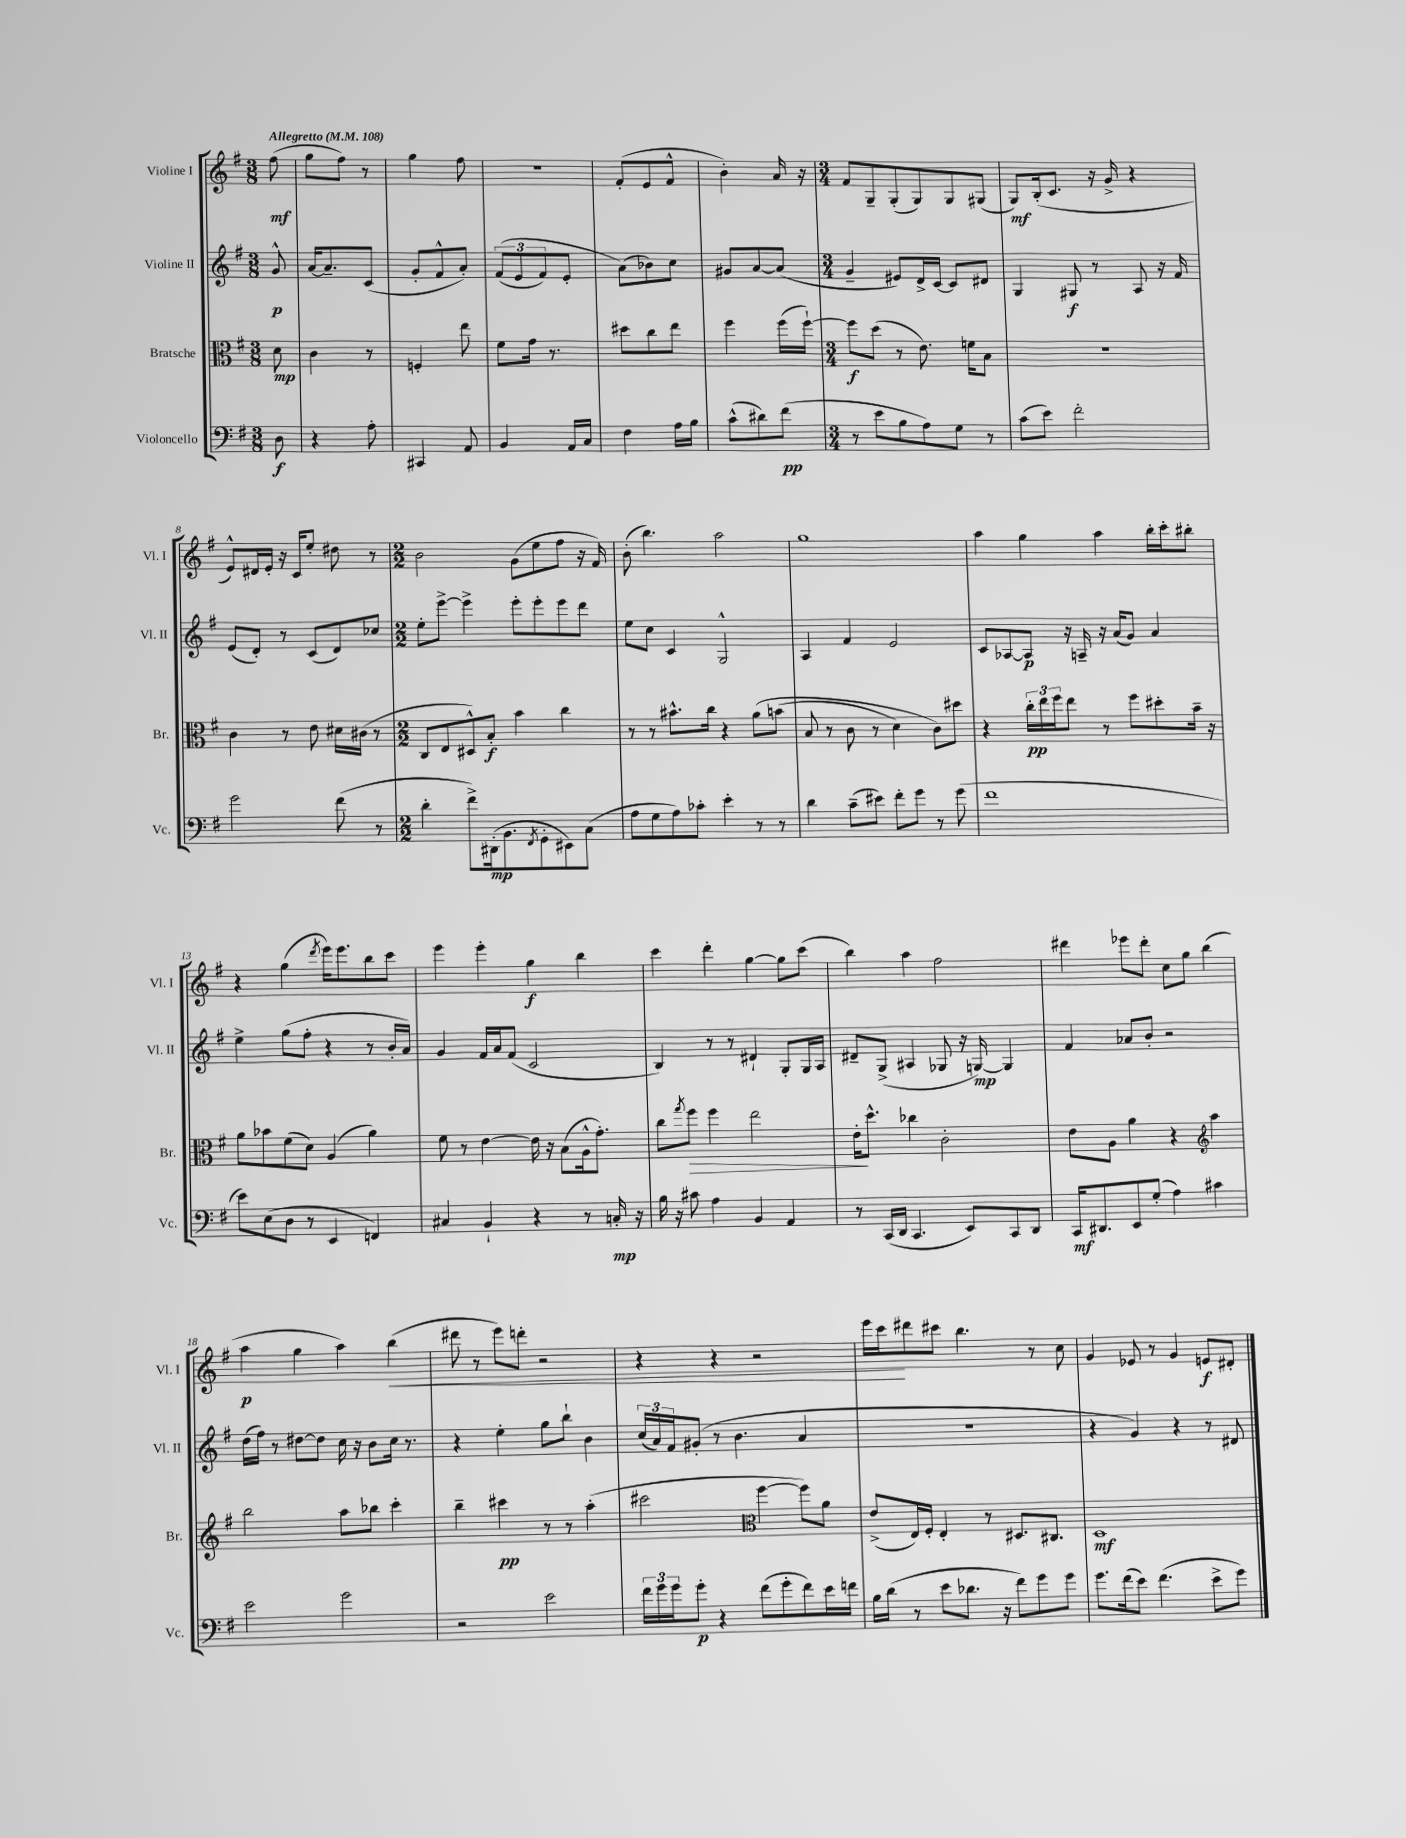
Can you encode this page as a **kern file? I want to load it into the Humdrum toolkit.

**kern	**kern	**kern	**kern
*staff4	*staff3	*staff2	*staff1
*clefF4	*clefC3	*clefG2	*clefG2
*k[f#]	*k[f#]	*k[f#]	*k[f#]
*M3/8	*M3/8	*M3/8	*M3/8
*MM108	*MM108	*MM108	*MM108
8D\	8d\	8g^^/	(8ff#\
=	=	=	=
4r	4c\	[16a/LK	8gg\L
.	.	8.a~/]	.
.	.	.	8ff#\J)
8A'\	8r	(8c/J	8r
=	=	=	=
4CC#/	4F'/	8g'/L	4gg\
.	.	8f#^^/	.
8AA/	8ee\	8a'/J)	8ff#\
=	=	=	=
4BB/	8f#\L	&((12f#/L	4.r
.	.	12e/	.
.	16g\Jk	.	.
.	.	12f#/)	.
.	8.r	.	.
16AA/LL	.	8e'/J	.
16C/JJ	.	.	.
=	=	=	=
4F#\	8dd#\L	(8a\L&)	(8f#'/L
.	8cc\	8b-\)	8e/
16A\LL	8ee\J	8cc\J	8f#^^/J
16B\JJ	.	.	.
=	=	=	=
(8c^^\L	4ff#\	8g#/L	4b'\)
8d#\)	.	[8a/	.
(8f#\J	(16ff#\LL	(8a/]J	16a/
.	[16ff#`\JJ)	.	16r
=	=	=	=
*M3/4	*M3/4	*M3/4	*M3/4
8r	8ff#\]L	4g~/	8f#/L
8e\L	(8dd\J	.	8G~/
8B\	8r	8e#/L)	(8G'/
8A\)	8.e\)	16d^/L	8G/)
.	.	[16c/JJ	.
8G\J	.	8c/]L	8G/
.	16f\LK	.	.
8r	8B\J	8d#/J	(8G#/J
=	=	=	=
(8c\L	2.r	4G/	8G/L)
8e\J)	.	.	(16B'/k
.	.	.	8.c/J
2f#'\	.	8G#/	.
.	.	8r	16r
.	.	.	16g^/
.	.	8A/	4r
.	.	16r	.
.	.	16f#/	.
=	=	=	=
2g\	4c\	(8e/L	8e^^/L)
.	.	8d'/J)	16d#/L
.	.	.	16e'/JJ
.	8r	8r	16r
.	.	.	16c/LK
.	8e\	(8c/L	8ee'/J
(8f#\	16d#\LL	8d/)	8dd#\
.	(16c#\JJ	.	.
8r	8r	8cc-/J	8r
=	=	=	=
*M2/2	*M2/2	*M2/2	*M2/2
4d'\	8C/L	8ee'\L	2b\
.	8E/	[8eee^\J	.
8f#^\L)	8D#^^/)	4eee^\]	.
(16DD#'\k	8B'/J	.	.
8.BB\	.	.	.
.	4b\	8eee'\L	(8g\L
8qFF#/	.	.	.
8GG'\	.	8eee'\	8ee\
8EE#\)	4cc\	8eee\	8ff#\J
(8C\J	.	8ddd\J	16r
.	.	.	16f#/)
=	=	=	=
8A\L	8r	8ee\L	(8b'\
8G\	8r	8cc\J	4.bb\)
8A\)	8.b#^^\L	4c/	.
8c-'\J	.	.	.
.	16cc\Jk	.	.
4e'\	4r	2G^^/	2aa\
8r	&(8a\L	.	.
8r	(8b\J	.	.
=	=	=	=
4d\	8B/	4A/	1gg
.	8r	.	.
(8c~\L	8c\	4f#/	.
8e#\J)	8r	.	.
8f#'\L	4d\)	2e/	.
8g\J	.	.	.
8r	8c\L&)	.	.
(8g\	8dd#\J	.	.
=	=	=	=
1f#	4r	8c/L	4aa\
.	.	[8A-/	.
.	24cc'\LL	8A-/]J	4gg\
.	24ee\	.	.
.	24ff#\J	.	.
.	8ee\J	16r	.
.	.	16A~/	.
.	8r	16r	4aa\
.	.	(16a/LK	.
.	8ff#\L	8g/J)	.
.	8dd#'\	4a/	16bb'\LL
.	.	.	16ccc'\J
.	16b~\Jk	.	8bb#'\J
.	16r	.	.
=	=	=	=
8e\L)	8a\L	4ee^\	4r
(8E\	8b-\	.	.
8D\J	(8f#\	(8gg\L	(4gg\
8r	8d\J)	8ff#'\J	.
.	.	.	8qddd/
4EE/	(4A/	4r	16eee\LK)
.	.	.	8.eee\
4FF/)	4a\)	8r	8bb\
.	.	16b'/LL	8ccc\J
.	.	16a/JJ)	.
=	=	=	=
4C#/	8f#\	4g/	4eee\
.	8r	.	.
4BB`/	[4e\	16f#/LL	4eee'\
.	.	16a/J	.
.	.	(8f#/J	.
4r	16e\]	2c/	4gg\
.	16r	.	.
.	(8B\L	.	.
8r	16A^^\k	.	4bb\
.	8.g'\J)	.	.
16C'/	.	.	.
16r	.	.	.
=	=	=	=
16B\	8cc\L	4B/)	4ccc\
16r	.	.	.
.	8qgg/	.	.
8c#\	8ff#\J	.	.
4A\	4ff#\	8r	4ddd'\
.	.	8r	.
4BB/	2ee\	4d#`/	[4gg\
4AA/	.	8G'/L	8gg\]L
.	.	16G/L	(8ccc\J
.	.	16A/JJ	.
=	=	=	=
8r	16e'\LK	8d#~/L	4bb\)
.	8.dd^^\J	.	.
(16CC/LL	.	(8G^/J	.
16DD/JJ	.	.	.
4.CC/	4cc-\	4A#/	4aa\
.	2c'\	8G-/	2ff#\
8EE/L)	.	16r	.
.	.	[16G/)	.
8CC/	.	4G/]	.
8DD/J	.	.	.
=	=	=	=
16CC/LK	8e\L	4f#/	4ddd#\
8.DD#/	.	.	.
.	8A\J	.	.
8EE/	4a\	8a-/L	8eee-\L
(8G'/J	.	8b'/J	8ddd#'\J
4A\)	4r	2r	8cc\L
.	.	.	8gg\J
*	*clefG2	*	*
4c#\	4aa\	.	(4bb\
=	=	=	=
2e\	2bb\	(16dd\LL	4aa\
.	.	16ff#\JJ)	.
.	.	8r	.
.	.	[8dd#\L	4gg\
.	.	8dd#\]J	.
2g\	8aa\L	16cc\	4aa\)
.	.	16r	.
.	8bb-\J	8b\L	.
.	4ccc'\	16cc\Jk	(4bb\
.	.	8.r	.
=	=	=	=
2r	4bb~\	4r	8ddd#\
.	.	.	8r
.	4ccc#\	4ee'\	8eee\L)
.	.	.	8ddd'\J
2e\	8r	8gg\L	2r
.	8r	8bb`\J	.
.	(4aa'\	4b\	.
=	=	=	=
24f#\LL	2ccc#\	(24cc/LL	4r
24g\	.	24a/)	.
24g\J	.	24f#/J	.
8g'\J	.	(8g#'/J	.
4r	.	8r	4r
.	.	4.b\	.
*	*clefC3	*	*
(8f#\L	[4ff#\	.	2r
8g'\	.	.	.
8f#\)	8ff#\]L)	4a/	.
16e\L	8a\J	.	.
16f\JJ	.	.	.
=	=	=	=
16B\LL	(8e^/L	1r	16eee\LL
(16d\JJ	.	.	16ccc\J
8r	16E/L)	.	8ddd#\
.	16F#'/JJ	.	.
8e\L	4E'/	.	8ccc#\J
8.d-\J	.	.	4.bb\
.	8r	.	.
16r	.	.	.
8f#\L)	8.D#/L	.	.
8g\	.	.	8r
.	8.C#/J	.	.
8g\J	.	.	8cc\
=	=	=	=
8.g\L	1D	4r	4g/
(16f#\k	.	.	.
8e\J)	.	4g/)	8e-/
(4.f#\	.	.	8r
.	.	4r	4g/
8e^\L	.	8r	8e/L
8g\J)	.	8d#/	8d#'/J
==	==	==	==
*-	*-	*-	*-
